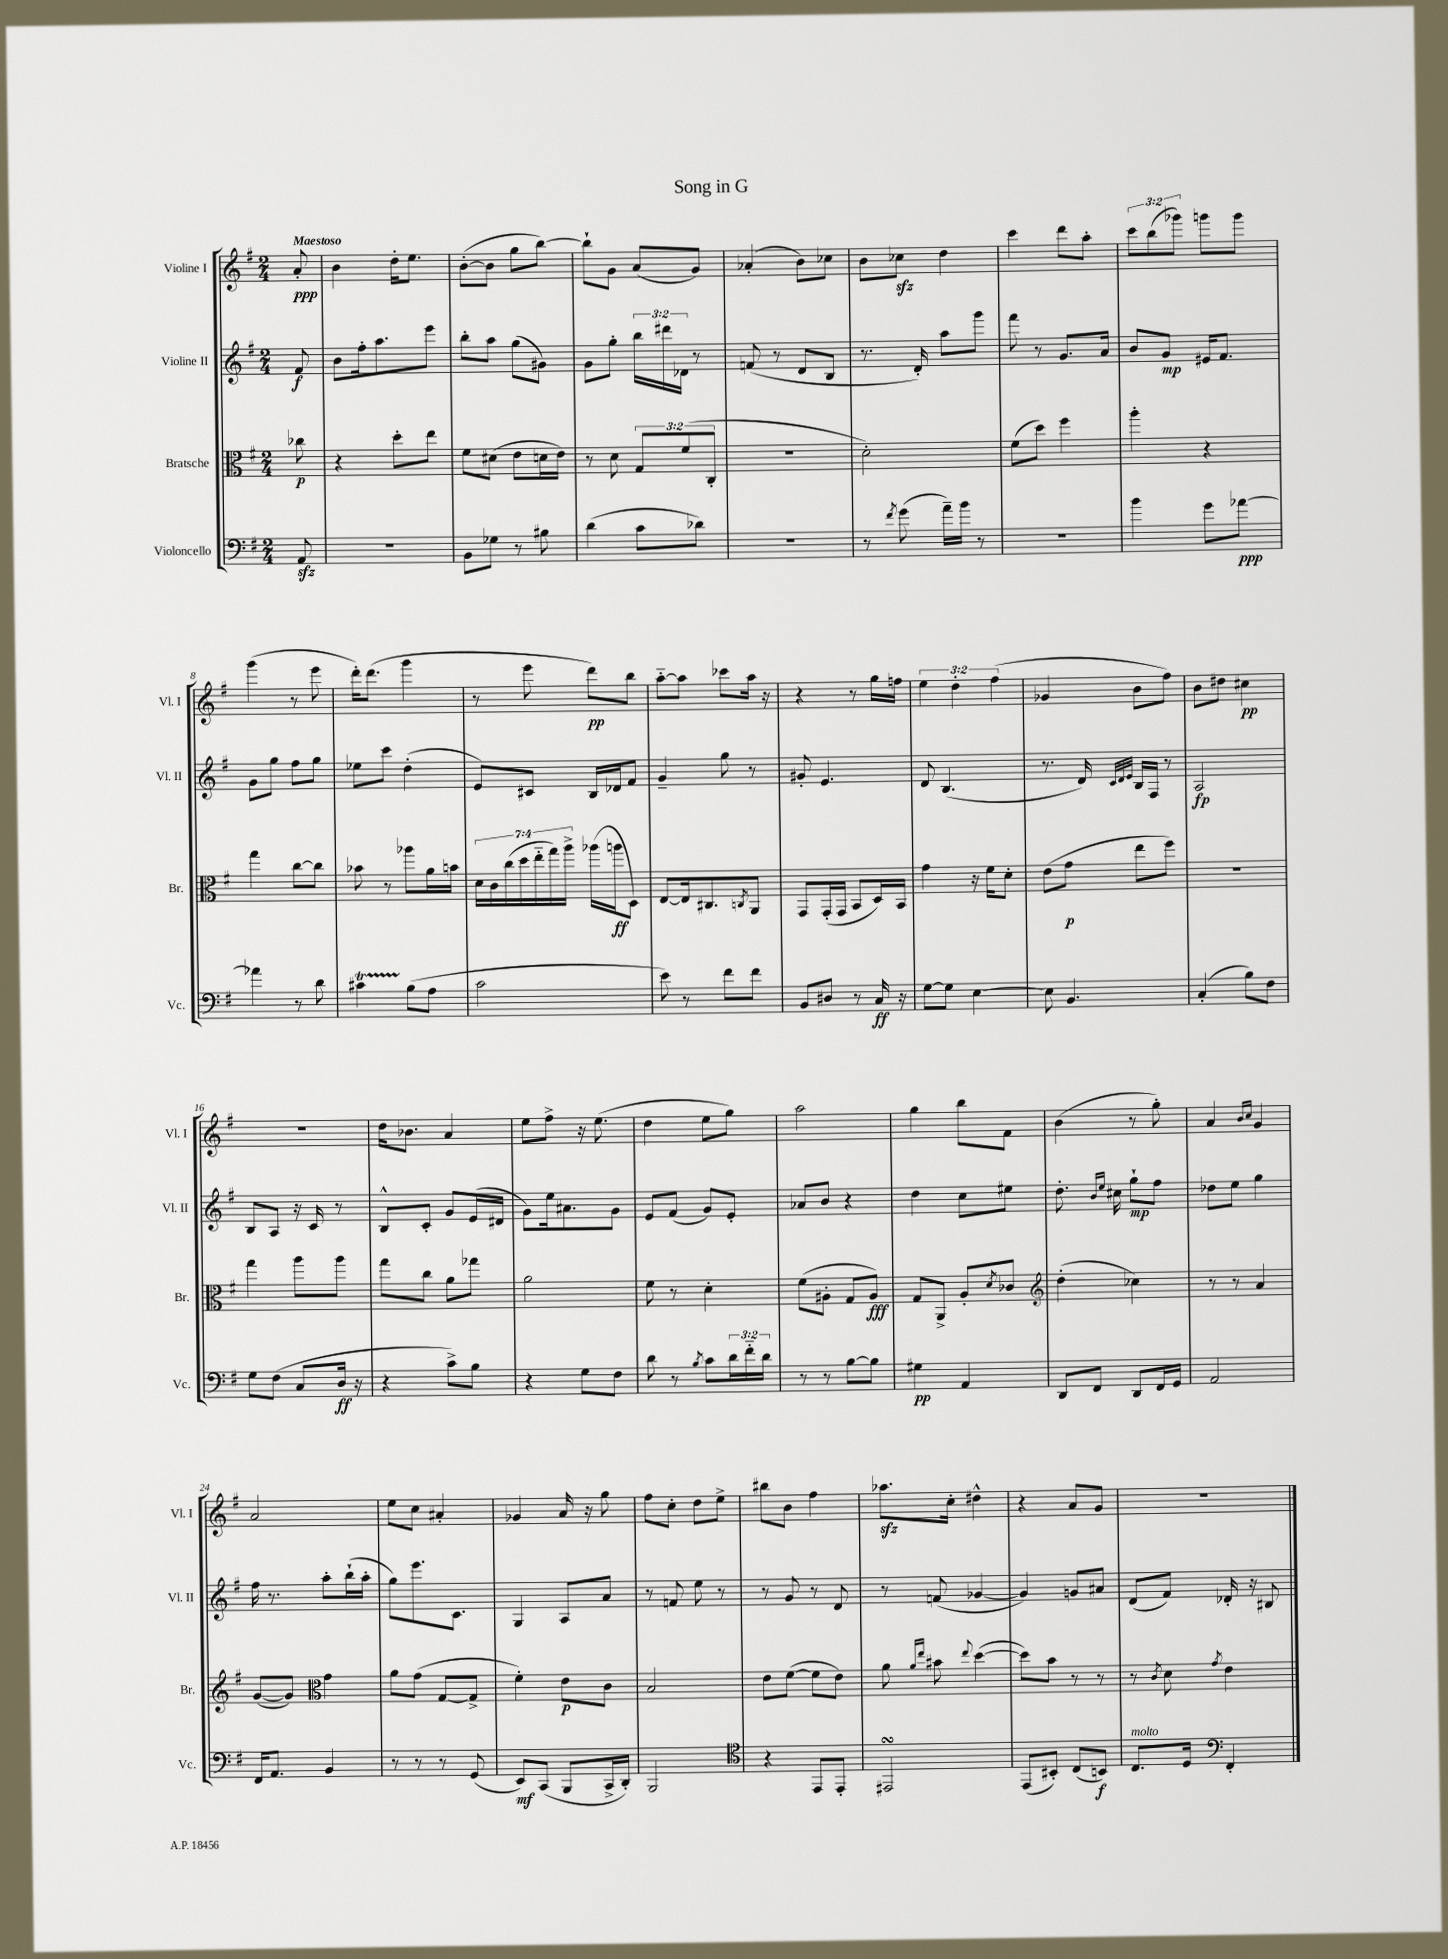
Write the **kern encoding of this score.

**kern	**kern	**kern	**kern
*staff4	*staff3	*staff2	*staff1
*clefF4	*clefC3	*clefG2	*clefG2
*k[f#]	*k[f#]	*k[f#]	*k[f#]
*M2/4	*M2/4	*M2/4	*M2/4
8AA/	8cc-\	8f#/	8a'/
=	=	=	=
2r	4r	8b\L	4b\
.	.	16ff#'\k	.
.	.	8.aa\	.
.	8dd'\L	.	16dd'\LK
.	.	.	8.ee\J
.	8ee\J	8eee\J	.
=	=	=	=
8BB\L	8f#\L	8bb'\L	([8b'\L
8G-\J	(8d#\J	8aa\J	8b\]J
8r	8e\L	(8gg\L	8gg\L
8B#\	16d\L	8g#\J)	[8bb\J)
.	16e\JJ)	.	.
=	=	=	=
(4d\	8r	8g\L	8bb`\]L
.	8d\	8gg'\J	8g\J
8c\L	12G/L	24bb\LL	(8a/L
.	.	24ddd#\	.
.	(12f#/	24d-\JJ	.
8d-\J)	.	8r	8g/J)
.	12C'/J	.	.
=	=	=	=
2r	2r	(8f/	(4a-'/
.	.	8r	.
.	.	8d/L	8b\L)
.	.	8B/J	8cc-\J
=	=	=	=
8r	2d'\)	8.r	8b\L
8qf#/	.	.	.
(8g\	.	.	8cc-\J
.	.	16d'/)	.
16a~\LL)	.	8aa\L	4dd\
16b\JJ	.	.	.
8r	.	8ggg\J	.
=	=	=	=
2r	(8f#\L	8fff#\	4ccc\
.	8dd\J)	8r	.
.	4ff#\	8.g/L	8ddd\L
.	.	.	8aa'\J
.	.	16a/Jk	.
=	=	=	=
4b\	4aa'\	8b/L	12ccc\L
.	.	.	(12bb\
.	.	8g/J	.
.	.	.	12ggg-\J)
8g\L	4r	16e#/LK	8ggg\L
.	.	8.f#/J	.
[8a-\J	.	.	8ggg\J
=	=	=	=
4a-\]	4gg\	8g\L	(4ggg\
.	.	8gg\J	.
8r	[8cc\L	8ff#\L	8r
8d\	8cc\]J	8gg\J	8eee\
=	=	=	=
4c#\	8b-\	8ee-\L	16ddd'\LK)
.	.	.	(8.ddd\J
.	8r	8ccc\J	.
(8B\L	8aa-\L	(4dd'\	4ggg\
8A\J	16a\L	.	.
.	16b\JJ	.	.
=	=	=	=
2c\	28d\LL	8e/L)	8r
.	28c\	.	.
.	(28cc\	.	.
.	28dd\	.	.
.	.	8c#/J	8eee\
.	28ee'~\	.	.
.	28gg\)	.	.
.	28aa^\JJ	.	.
.	(16aa-\LL	16B/LL	8ddd\L)
.	16aa\J	16d-/J	.
.	8D\J)	8f#/J	8bb\J
=	=	=	=
8e\)	[8E/L	4g~/	[8aa'~\L
8r	16E/]k	.	8aa\]J
.	8.C#/	.	.
8f#\L	.	8gg\	8ccc-\L
.	8qC/	.	.
8f#\J	8AA/J	8r	16aa\Jk
.	.	.	16r
=	=	=	=
8BB/L	8GG/L	8g#'/	4r
8D#/J	(16GG'/L	4.e/	.
.	16GG/JJ	.	.
8r	8BB/L	.	8r
16C/	16D/L)	.	16gg\LL
16r	16BB/JJ	.	16ff\JJ
=	=	=	=
[8G\L	4g\	8d/	6ee\
8G\]J	.	(4.B/	.
.	.	.	6dd'\
[4E\	16r	.	.
.	16f#\LK	.	.
.	.	.	(6ff#\
.	8d'\J	.	.
=	=	=	=
8E\]	(8e\L	8.r	4g-/
4.BB/	8g\J	.	.
.	.	16d/)	.
.	.	32qqc/LLL	.
.	.	32qqd/	.
.	.	32qqe/JJJ	.
.	8ee\L	16B/LL	8b\L
.	.	16F#/JJ	.
.	8ff#\J)	8r	8ff#\J)
=	=	=	=
(4C'/	2r	2A/	8b\L
.	.	.	8dd#\J
8B\L)	.	.	4cc#\
8F#\J	.	.	.
=	=	=	=
8G\L	4gg\	8B/L	2r
(8F#\J	.	8A/J	.
8C/L	8aa\L	16r	.
.	.	16c/	.
16D/Jk	8aa\J	8r	.
16r	.	.	.
=	=	=	=
4r	8gg\L	8B^^/L	16dd\LK
.	.	.	8.b-\J
.	8cc\J	8c'/J	.
8c^\L)	8a\L	8g/L	4a/
8B\J	8gg-\J	(16e/L	.
.	.	16d#/JJ	.
=	=	=	=
4r	2a\	8g\L)	8ee\L
.	.	16ee\k	8ff#^\J
.	.	8.a#\	.
8G\L	.	.	16r
.	.	.	(8.ee\
8F#\J	.	8g\J	.
=	=	=	=
8d\	8f#\	8e/L	4dd\
8r	8r	(8f#/J	.
8qB/	.	.	.
8c\L	4d'\	8g/L)	8ee\L
24d\L	.	8e'/J	8gg\J)
24f#'~\	.	.	.
24d\JJ	.	.	.
=	=	=	=
8r	(8f#\L	8a-/L	2aa\
8r	8A#'\J	8b/J	.
[8B\L	8G/L	4r	.
8B\]J	8A#/J)	.	.
=	=	=	=
4G#\	8G/L	4dd\	4gg\
.	8AA^/J	.	.
4AA/	8A'/L	8cc\L	8bb\L
.	8qd/	.	.
.	8c-/J	8ee#\J	8f#\J
=	=	=	=
*	*clefG2	*	*
8DD/L	(4dd'\	8.dd'\	(4b\
8FF#/J	.	.	.
.	.	16qqb/LL	.
.	.	16qqee/JJ	.
.	.	16cc#\	.
8DD/L	4cc-\)	8gg`\L	8r
16FF#/L	.	8ff#\J	8gg'\)
16GG/JJ	.	.	.
=	=	=	=
2AA/	8r	8dd-\L	4a/
.	8r	8ee\J	.
.	.	.	16qqb/LL
.	.	.	16qqcc/JJ
.	4a/	4gg\	4g/
=	=	=	=
16FF#/LK	([8g/L	16ff#\	2a/
8.AA/J	.	8.r	.
.	8g/]J)	.	.
*	*clefC3	*	*
4BB/	4g\	8aa'\L	.
.	.	(16bb`\L	.
.	.	16aa'\JJ	.
=	=	=	=
8r	8a\L	8gg\L)	8ee\L
8r	(8g\J	8.eee\	8cc\J
8r	[8G/L	.	4a#'/
.	.	8.c\J	.
(8GG/	8G^/]J	.	.
=	=	=	=
8EE/L)	4f#'\)	4G/	4g-/
(8CC/J	.	.	.
8BBB/L	8e\L	8A/L	16a/
.	.	.	16r
16CC^/L	8c\J	8a/J	8gg\
16DD'/JJ)	.	.	.
=	=	=	=
2BBB/	2B/	8r	8ff#\L
.	.	8f/	8cc'\J
.	.	8ee\	8dd\L
.	.	8r	8ee^\J
=	=	=	=
*clefC4	*	*	*
4r	8e\L	8r	8bb#\L
.	([8f#\J	8g/	8b\J
8EE/L	8f#\]L	8r	4ff#\
8EE'/J	8e\J)	8d/	.
=	=	=	=
2EE#/	8a\	8r	8.aa-\L
.	16qqa/LL	.	.
.	16qqee/JJ	.	.
.	8b#\	(8f/	.
.	.	.	16cc'\Jk
.	8qqee/	.	.
.	([4dd\	[4g-/	4dd#^^\
=	=	=	=
(8EE/L	8dd\]L)	4g-/])	4r
8BB#'/J)	8b\J	.	.
(8C/L	8r	8g/L	8a/L
8BB/J)	8r	8a#/J	8g/J
=	=	=	=
8.C/L	8r	(8d/L	2r
.	8qc/	.	.
.	8d\	8f#/J)	.
16D/Jk	.	.	.
*clefF4	*	*	*
.	8qg/	.	.
4FF#'/	4e\	16d-'/	.
.	.	16r	.
.	.	8B#/	.
==	==	==	==
*-	*-	*-	*-
